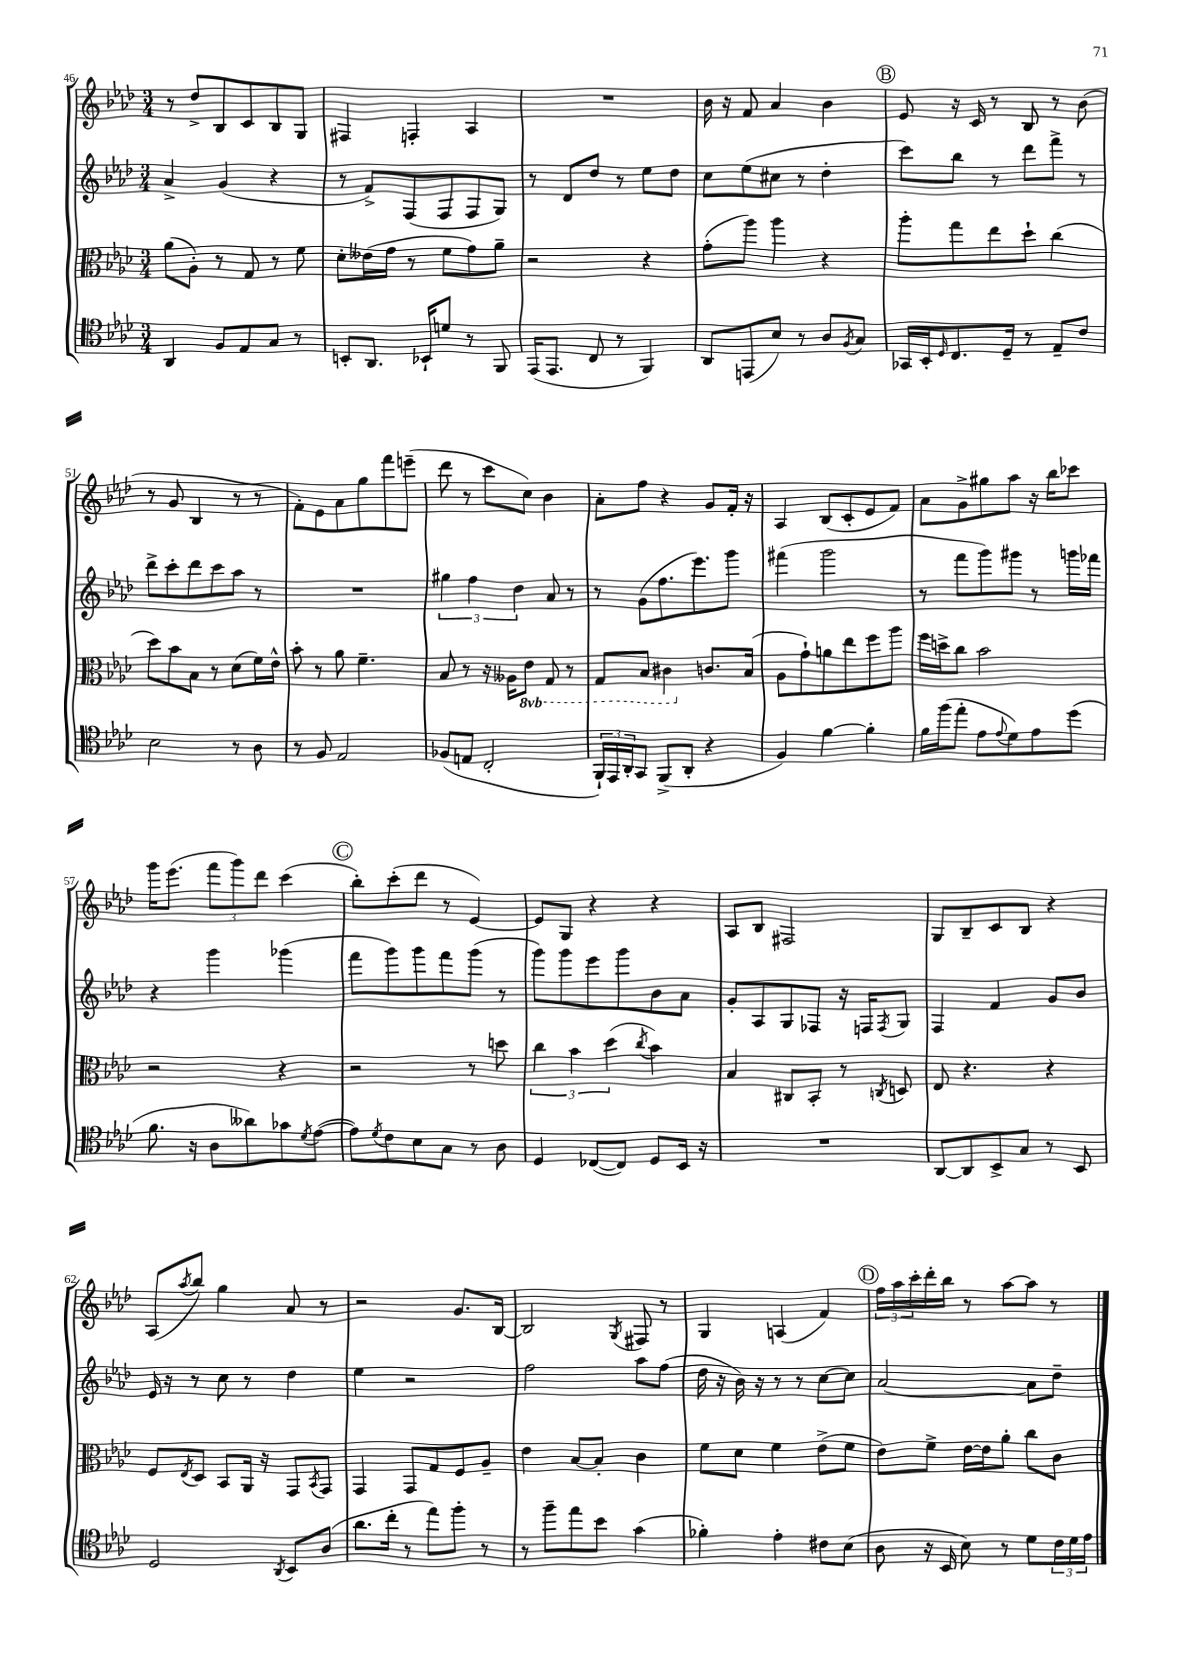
<<
\new StaffGroup <<
\new Staff = "s0" {
    \clef treble \key aes \major \numericTimeSignature \time 3/4
    r8 des''8-> bes8 c'8 bes8 g8 |
    fis4 f4-. aes4 |
    R2. |
    bes'16 r16 f'8 aes'4 bes'4 |
    \mark \markup { \circle "B" } ees'8 r16 c'16 r8 bes8 r8 bes'8( |
    r8 g'8 bes4 r8 r8 |
    f'8-.) ees'8 aes'8 g''8 f'''8 e'''8--( |
    des'''8 r8 c'''8 c''8) bes'4 |
    aes'8-. f''8 r4 g'8 f'16-. r16 |
    aes4 bes8( c'8-. ees'8 f'8) |
    aes'8 g'8-> gis''8 aes''8 r16 bes''16 ces'''8 |
    g'''16 ees'''8.( \tuplet 3/2 { f'''8 g'''8) des'''8 } c'''4( |
    \mark \markup { \circle "C" } bes''8-.) c'''8-.( des'''8 r8 ees'4~) |
    ees'8 g8 r4 r4 |
    aes8 bes8 fis2 |
    g8 bes8-- c'8 bes8 r4 |
    aes8( \acciaccatura { aes''8 } bes''8) g''4 aes'8 r8 |
    r2 g'8. bes16~ |
    bes2 \acciaccatura { g8 } fis8 r8 |
    g4 a4( f'4) |
    \mark \markup { \circle "D" } \tuplet 3/2 { f''16 aes''16 c'''16-. } des'''16-. bes''16 r8 aes''8~ aes''8 r8 \bar "|." |
}
\new Staff = "s1" {
    \clef treble \key aes \major \numericTimeSignature \time 3/4
    aes'4-> g'4( r4 |
    r8 f'8->) f8( f8 f8 g8) |
    r8 des'8 des''8 r8 ees''8 des''8 |
    c''8 ees''8( cis''8 r8 des''4-. |
    \mark \markup { \circle "B" } c'''8) bes''8 r8 des'''8 f'''8-> r8 |
    des'''8-> c'''8-. des'''8 c'''8 aes''8 r8 |
    R2. |
    \tuplet 3/2 { gis''4 f''4 des''4 } aes'8 r8 |
    r8 g'8( f''8. ees'''8.) g'''8 |
    fis'''4( g'''2 |
    r8 f'''8 g'''8) gis'''8 r8 g'''16 fes'''16 |
    r4 g'''4 ges'''4( |
    \mark \markup { \circle "C" } f'''8 g'''8) g'''8 f'''8 g'''8( r8 |
    g'''8) g'''8 ees'''8 g'''8 bes'8 aes'8 |
    g'8-. aes8 g8 fes8 r16 f16 \acciaccatura { f8 } g8 |
    f4 f'4 g'8 bes'8 |
    ees'16 r16 r8 c''8 r8 des''4 |
    ees''4 r2 |
    f''2 aes''8 f''8( |
    des''16 r16 bes'16) r16 r8 r8 c''8~ c''8 |
    \mark \markup { \circle "D" } aes'2~ aes'8 des''8-- \bar "|." |
}
\new Staff = "s2" {
    \clef alto \key aes \major \numericTimeSignature \time 3/4 \set Staff.ottavationMarkups = #ottavation-simple-ordinals
    aes'8( aes8-.) r8 g8 r8 f'8 |
    des'8-. eeses'16( g'16 r8 f'8 g'8) aes'8-- |
    r2 r4 |
    g'8-.( aes''8) aes''4 r4 |
    \mark \markup { \circle "B" } aes''8-. g''8 ees''8 des''8-! c''4( |
    des''8) bes'8 bes8 r8 des'8( f'16) ees'16-^ |
    bes'8-. r8 aes'8 f'4.-- |
    bes8 r8 r16 aeses16 \ottava #-1 ees8 g,8 r8 |
    g,8 bes,8 cis4 \ottava #0 c'!8. bes16( |
    aes8 g'8-!) a'8 ees''8 f''8 aes''8 |
    f''16 d''16-> c''8 bes'2 |
    r2 r4 |
    \mark \markup { \circle "C" } r2 r8 d''8 |
    \tuplet 3/2 { c''4 bes'4 des''4( } \acciaccatura { c''8 } bes'4) |
    bes4 cis8 bes,8-. r8 \acciaccatura { c8 } d8 |
    ees8 r4. r4 |
    f8 \acciaccatura { ees8 } des8 bes,8 aes,16 r16 g,8 \acciaccatura { bes,8 } g,8 |
    g,4 g,8 g8 f8 aes8-- |
    ees'4 bes8~ bes8-. c'4 |
    f'8 des'8 f'4 ees'8->( f'8 |
    \mark \markup { \circle "D" } ees'8) f'8-> ees'16~ ees'16 aes'8-. c''8 c'8 \bar "|." |
}
\new Staff = "s3" {
    \clef tenor \key aes \major \numericTimeSignature \time 3/4
    aes,4 f8 ees8 g8 r8 |
    b,8-. aes,8. bes,16-! d'8 r8 f,8 |
    ees,16( ees,8. c8 r8 f,4) |
    aes,8 e,8( bes8) r8 aes8 \acciaccatura { f8 } g8 |
    \mark \markup { \circle "B" } ges,16 bes,16-. \grace { des16 } c8. des16-- r8 ees8-- c'8 |
    bes2 r8 aes8 |
    r8 f8 ees2 |
    fes8( e8 c2-. |
    \tuplet 3/2 { f,16-!) ees,16 aes,16-. } g,8 f,8->( aes,8-. r4 |
    f4) f'4~ f'4-. |
    f'16 f''16( ees''8-. ees'8 \appoggiatura { ees'8 } des'8) ees'8 des''8( |
    f'8. r16 aes8 aeses'8) ges'8 \acciaccatura { des'8 } ees'8~( |
    \mark \markup { \circle "C" } ees'8) \acciaccatura { des'8 } c'8 bes8 g8 r8 aes8 |
    des4 ces8~( ces8) des8 bes,16 r16 |
    R2. |
    aes,8~ aes,8 bes,8-> g8 r8 bes,8 |
    des2 \acciaccatura { aes,8 } bes,8 aes8( |
    aes'8. c''16-. r8 ees''8) f''8-. r8 |
    r8 f''8-- ees''8 bes'8 g'4( |
    fes'4-.) ees'4-. cis'8 bes8( |
    \mark \markup { \circle "D" } aes8 r16 bes,16 bes8) r8 des'8 \tuplet 3/2 { c'16 des'16 ees'16 } \bar "|." |
}
>>
>>
\layout { \context { \Score currentBarNumber = #46 } }
